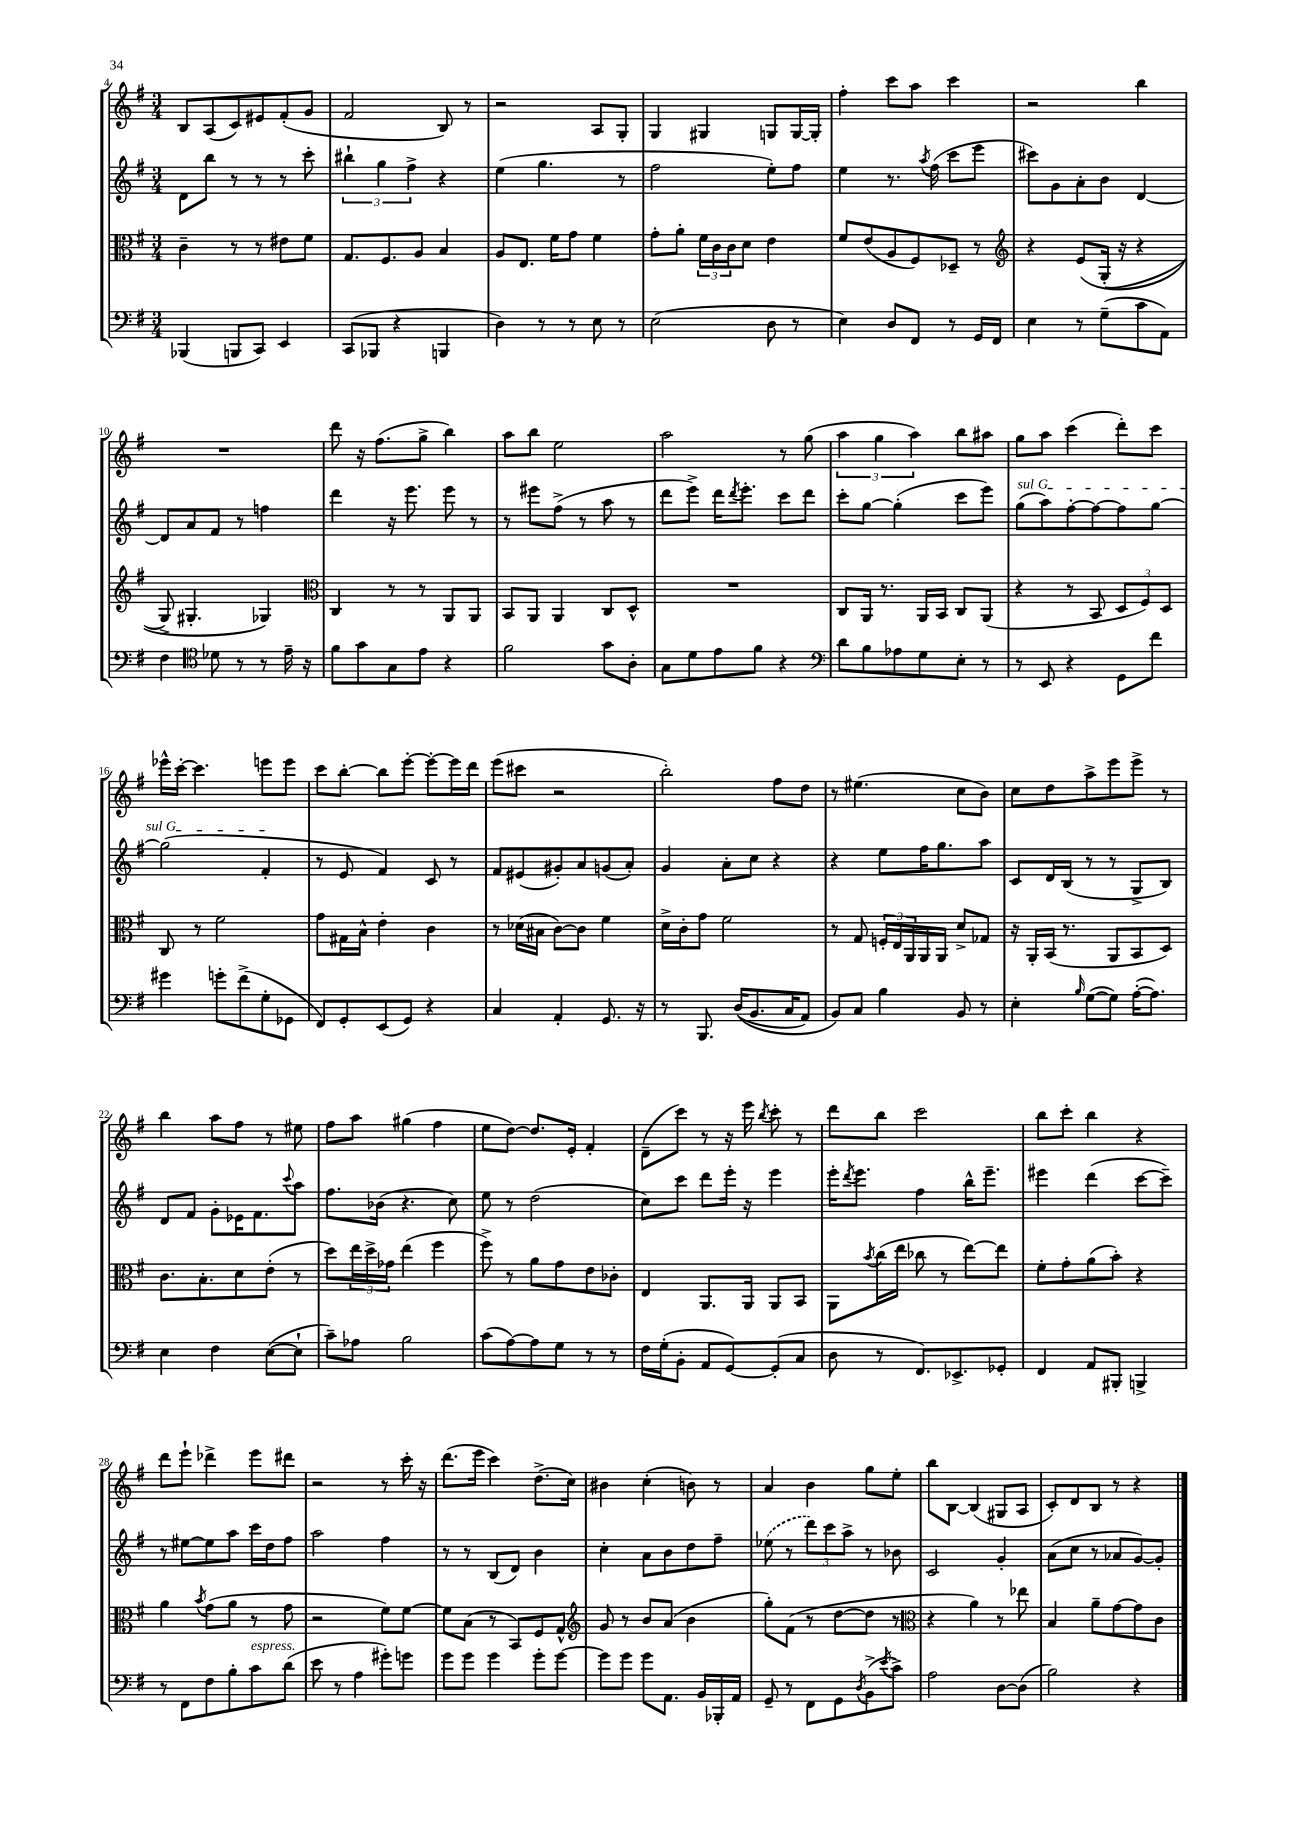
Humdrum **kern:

**kern	**kern	**kern	**kern
*part4	*part3	*part2	*part1
*staff4	*staff3	*staff2	*staff1
*clefF4	*clefC3	*clefG2	*clefG2
*k[f#]	*k[f#]	*k[f#]	*k[f#]
*M3/4	*M3/4	*M3/4	*M3/4
=4	=4	=4	=4
(4BBB-X/	4c~\	8d\L	8B/L
.	.	8bb\J	(8A/
8BBBn/L	8r	8r	8c/)
8CC/J)	8r	8r	8e#X/
4EE/	8e#X\L	8r	(8f#'/
.	8f#\J	8ccc'\	8g/J
=5	=5	=5	=5
(8CC/L	8.G/L	6bb#X`\	2f#/
8BBB-X/J	.	.	.
.	.	6gg\	.
.	8.F#/	.	.
4r	.	.	.
.	.	6ff#^\	.
.	8A/J	.	.
4BBBn/	4B/	4r	8B/)
.	.	.	8r
=6	=6	=6	=6
4D\)	8A/L	(4ee\	2r
.	8.E/J	.	.
8r	.	4.gg\	.
.	16f#\KL	.	.
8r	8g\J	.	.
8E\	4f#\	.	8A/L
8r	.	8r	8G'/J
=7	=7	=7	=7
(2E\	8g'\L	2ff#\	4G/
.	8a'\J	.	.
.	24f#\LL	.	4G#X/
.	24c\	.	.
.	24c\J	.	.
.	8d\J	.	.
8D\	4e\	8ee'\L)	8Gn/L
8r	.	8ff#\J	[16G/L
.	.	.	16G'/JJ]
=8	=8	=8	=8
4E\)	8f#/L	4ee\	4ff#'\
.	(8e/	.	.
8D/L	8A/	8.r	8ccc\L
8FF#/J	8F#/)	.	8aa\J
.	.	8qaa/	.
.	.	(16ff#\	.
8r	8D-X~/J	8ccc\L	4ccc\
16GG/LL	8r	8eee\J	.
16FF#/JJ	.	.	.
=9	=9	=9	=9
*	*clefG2	*	*
4E\	4r	8ccc#X\L)	2r
.	.	8g\	.
8r	(8e/L	8a'\	.
(8G~\L	(16G'/Jk	8b\J	.
.	16r	.	.
8c\	4r	[4d/	4bb\
8AA\J)	.	.	.
!!LO:LB:g=z
=10	=10	=10	=10
4F#\	8G^/)	8d/L]	2.r
.	4.G#X'/	8a/	.
*clefC4	*	*	*
8d-X\	.	8f#/J	.
8r	.	8r	.
8r	4G-X/)	4ffn\	.
16e~\	.	.	.
16r	.	.	.
=11	=11	=11	=11
*	*clefC3	*	*
8f#\L	4C/	4ddd\	8ddd\
8g\	.	.	16r
.	.	.	(8.ff#\L
8G\	8r	16r	.
.	.	8.eee\	.
8e\J	8r	.	8gg^\J
4r	8AA/L	8eee\	4bb\)
.	8AA/J	8r	.
=12	=12	=12	=12
2f#\	8BB/L	8r	8aa\L
.	8AA/J	8eee#X\L	8bb\J
.	4AA/	(8ff#^\J	2ee\
.	.	8r	.
8g\L	8C/L	8aa\	.
8A'\J	8D^^/J	8r	.
=13	=13	=13	=13
8G\L	2.r	8ddd\L	2aa\
8d\	.	8eee^\J)	.
8e\	.	16ddd\KL	.
.	.	8qddd/	.
.	.	8.eee'\J	.
8f#\J	.	.	.
4r	.	8ccc\L	8r
.	.	8ddd\J	(8gg\
=14	=14	=14	=14
*clefF4	*	*	*
8d\L	8C/L	8ccc'\L	6aa\
8B\	16AA/Jk	[8gg\J	.
.	.	.	6gg\
.	8.r	.	.
8A-X\	.	(4gg'\]	.
.	.	.	6aa\)
8G\	16AA/LL	.	.
.	16BB/JJ	.	.
8E'\J	8C/L	8ccc\L	8bb\L
8r	(8AA/J	8eee\J)	8aa#X\J
=15	=15	=15	=15
!	!	!LO:TX:a:i:t=sul G	!
8r	4r	(8gg\L	8gg\L
8EE/	.	8aa\)	8aa\J
4r	8r	[8ff#'\	(4ccc\
.	8BB/	8ff#\_	.
8GG\L	12D/L	8ff#\]	8ddd'\L)
.	12F#/)	.	.
8f#\J	.	[8gg\J	8ccc\J
.	12D/J	.	.
!!LO:LB:g=z
=16	=16	=16	=16
4g#X\	8C/	(2gg\]	16eee-X^^\LL
.	.	.	[16ccc'\JJ
.	8r	.	4.ccc\]
8gn'\L	2f#\	.	.
(8f#^\	.	.	.
8G'\	.	4f#'/	8eeen\L
8GG-X\J	.	.	8eee\J
=17	=17	=17	=17
8FF#/L)	8g\L	8r	8ccc\L
8GG'/	16G#X\L	8e/	[8bb'\J
.	16B^^\JJ	.	.
(8EE/	4e'\	4f#/)	8bb\L]
8GG/J)	.	.	[8eee'\J
4r	4c\	8c/	8eee'\L_
.	.	8r	16eee\L]
.	.	.	16ddd\JJ
=18	=18	=18	=18
4C/	8r	8f#/L	(8eee\L
.	(16d-X\LL	(8e#X/	8ccc#X\J
.	16B#X\JJ	.	.
4AA'/	[8c\L)	8g#X'/)	2r
.	8c\J]	8a/	.
8.GG/	4f#\	(8gn/	.
.	.	8a'/J)	.
16r	.	.	.
=19	=19	=19	=19
8r	16d^\LL	4g/	2bb'\)
.	16c'\J	.	.
8.BBB/	8g\J	.	.
.	2f#\	8a'\L	.
((16D/KL	.	.	.
8.BB/	.	8cc\J	.
.	.	4r	8ff#\L
16C/K	.	.	.
8AA/J)	.	.	8dd\J
=20	=20	=20	=20
8BB/L)	8r	4r	8r
8C/J	8G/	.	(4.ee#X\
4B\	24Fn'/LL	8ee\L	.
.	24E/	.	.
.	24AA/	.	.
.	16AA/	16ff#\K	.
.	16AA/JJ	8.gg\	.
8BB/	8d^/L	.	8cc\L
8r	8G-X/J	8aa\J	8b\J)
=21	=21	=21	=21
4E'\	16r	8c/L	8cc\L
.	16AA'/LL	.	.
.	(16BB/JJ	16d/L	8dd\
.	8.r	(16B/JJ	.
16qqB/	.	.	.
([8G\L	.	8r	8aa^\
8G\J])	8AA/L	8r	8eee\
([16A'\KL	8BB/	8G^/L	8eee^\J
8.A\J])	.	.	.
.	8D/J)	8B/J)	8r
!!LO:LB:g=z
=22	=22	=22	=22
4E\	8.c\L	8d/L	4bb\
.	.	8f#/J	.
.	8.B'\	.	.
4F#\	.	8g'\L	8aa\L
.	8d\	16e-X\K	8ff#\J
.	.	8.f#\	.
([8E\L	(8e'\J	.	8r
.	.	8qqccc/	.
8E`\J]	8r	8aa\J	8ee#X\
=23	=23	=23	=23
8c~\L)	8dd\L)	8.ff#\L	8ff#\L
8A-X\J	24ee\L	.	8aa\J
.	24dd^\	.	.
.	.	(16b-X\Jk	.
.	24g-X\JJ	.	.
2B\	(4ee\	4.r	(4gg#X\
.	4ff#\	.	4ff#\
.	.	8cc\)	.
=24	=24	=24	=24
(8c\L	8ff#^\)	8ee\	8ee\L
[8A\)	8r	8r	[8dd\J)
8A\]	8a\L	(2dd\	8.dd/L]
8G\J	8g\	.	.
.	.	.	16e'/Jk
8r	8e\	.	4f#'/
8r	8c-X'\J	.	.
=25	=25	=25	=25
16F#\LL	4E/	8cc\L)	(8d~\L
(16G'\J	.	.	.
8BB'\J	.	8ccc\J	8ccc\J)
8AA/L	8.AA/L	8ddd\L	8r
[8GG/)	.	16eee'\Jk	16r
.	16AA/Jk	16r	16eee\
.	.	.	8qbb/
(8GG'/]	8AA/L	4eee\	8ccc'\
8C/J	8BB/J	.	8r
=26	=26	=26	=26
8D\	8AA\L	16eee'\KL	8ddd\L
.	.	8qddd/	.
.	.	8.eee\J	.
.	8qb/	.	.
8r	(16cc\L	.	8bb\J
.	16ee\JJ	.	.
8.FF#/L)	8cc-X\	4ff#\	2ccc\
.	8r	.	.
8.EE-X^/	.	.	.
.	[8ee\L)	16bb^^\KL	.
.	.	8.eee~\J	.
8GG-X'/J	8ee\J]	.	.
=27	=27	=27	=27
4FF#/	8f#'\L	4eee#X\	8bb\L
.	8g'\	.	8ccc'\J
8AA/L	(8a\	(4ddd\	4bb\
8BBB#X'/J	8b'\J)	.	.
4BBBn^/	4r	[8ccc\L	4r
.	.	8ccc~\J])	.
!!LO:LB:g=z
=28	=28	=28	=28
8r	4a\	8r	8ddd\L
8FF#\L	.	[8ee#X\L	8eee`\J
.	8qb/	.	.
8F#\	(8g\L	8ee#\]	4ddd-X^\
8B'\	8a\J	8aa\J	.
!LO:TX:a:i:t=espress.	!	!	!
8c\	8r	16ccc\LL	8eee\L
.	.	16dd\J	.
(8d\J	8g\	8ff#\J	8ddd#X\J
=29	=29	=29	=29
8e\	2r	2aa\	2r
8r	.	.	.
4A\	.	.	.
8g#X'\L)	8f#\L)	4ff#\	8r
8gn\J	[8f#\J	.	16ccc'\
.	.	.	16r
=30	=30	=30	=30
8g\L	8f#\L]	8r	(8.ddd\L
8g\J	(8B\J	8r	.
.	.	.	16eee\Jk
4g\	8r	(8B/L	4ccc\)
.	8BB/L)	8d/J)	.
8g'\L	8F#/	4b\	(8.dd^\L
[8g\J	8G^^/J	.	.
.	.	.	16cc\Jk)
=31	=31	=31	=31
*	*clefG2	*	*
8g\L]	8g/	4cc'\	4b#X\
8g\J	8r	.	.
8g\L	8b/L	8a\L	(4cc'\
8.AA\J	(8a/J	8b\	.
.	4b\	8dd\	8bn\)
16BB/LL	.	.	.
16BBB-X'/	.	8ff#~\J	8r
16AA/JJ	.	.	.
=32	=32	=32	=32
8GG~/	8gg'\L)	(8ee-X\	4a/
8r	(8f#\J	8r	.
8FF#\L	8r	12ddd\L)	4b\
.	.	12ccc\	.
8GG\	[8dd\L	.	.
.	.	12aa^\J	.
8qD/	.	.	.
(8BB^\	8dd\J]	8r	8gg\L
8qe/	.	.	.
8c^\J)	8r	8b-X\	8ee'\J
=33	=33	=33	=33
*	*clefC3	*	*
2A\	4r	2c/	8bb\L
.	.	.	[8B\J
.	4a\)	.	(4B/]
[8D\L	8r	4g'/	8G#X/L
(8D\J]	8ee-X\	.	8A/J
=34	=34	=34	=34
2B\)	4B/	(8a\L	8c'/L)
.	.	8cc\J	8d/
.	8a~\L	8r	8B/J
.	[8g\	8a-X/L	8r
4r	8g\]	[8g/)	4r
.	8c\J	8g'/J]	.
==	==	==	==
*-	*-	*-	*-
